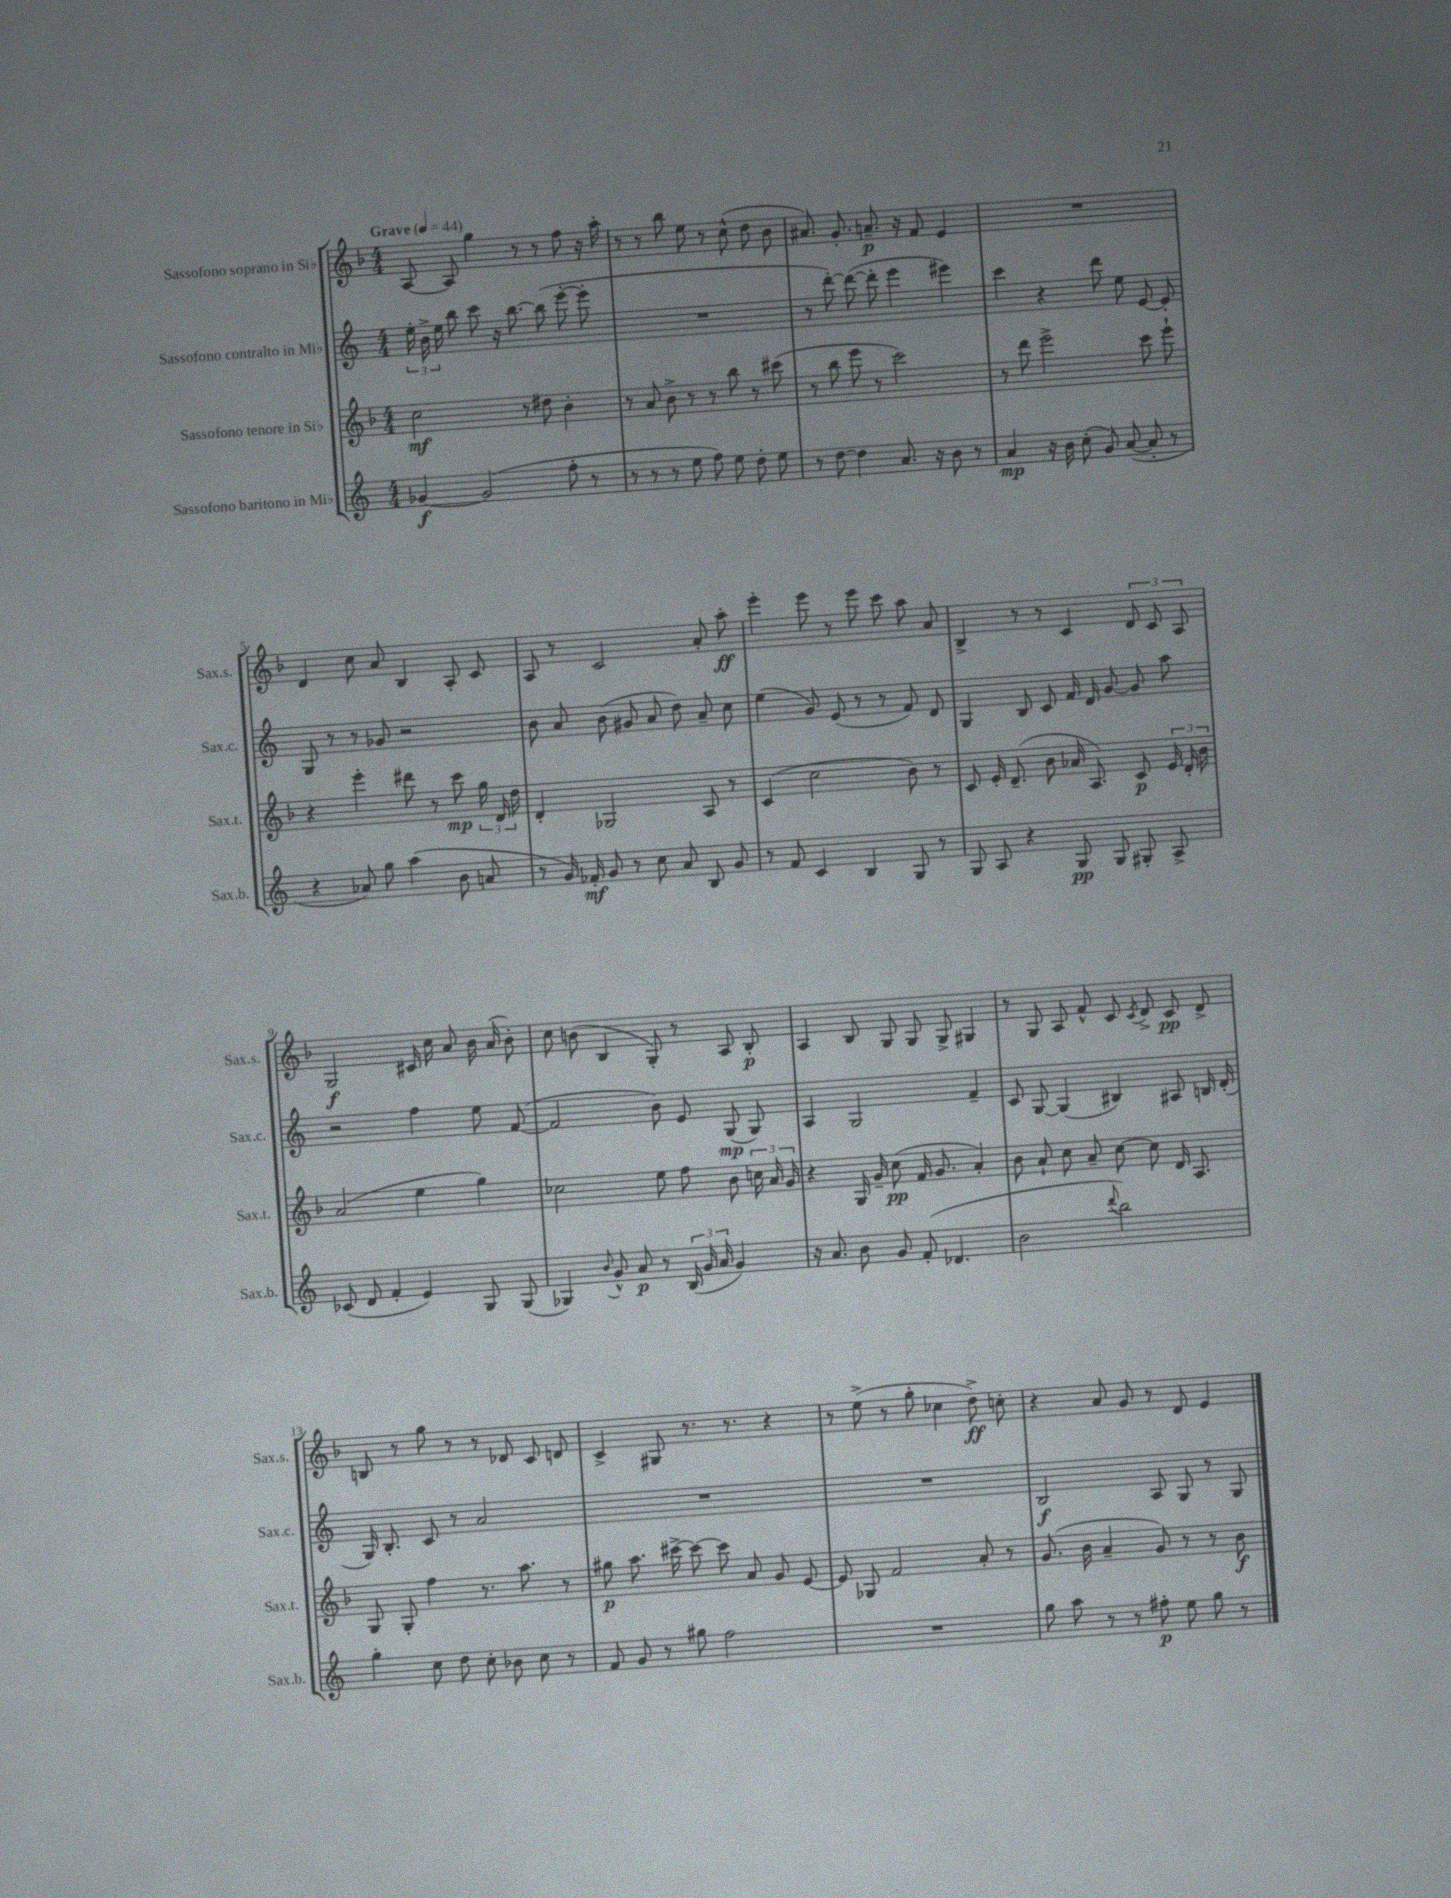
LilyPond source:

<<
\new StaffGroup <<
\new Staff = "s0" \with { instrumentName = "Sassofono soprano in Sib" shortInstrumentName = "Sax.s." } {
    \clef treble \key f \major \numericTimeSignature \time 4/4 \tempo "Grave" 4 = 44
    \autoBeamOff a8~ a8 g''4 r8 r8 f''8 r16 a''16-. |
    r8 r8 bes''8 e''8 r8 c''8-^( d''8 bes'8 |
    ais'8.) g'8.-. a'8.--\p r16 f'8 e'4 |
    R1 |
    d'4 c''8 a'8 bes4 a8-. c'8 |
    a8 r8 c'2 a'8-. a''8-.\ff |
    e'''4-. e'''8 r8 e'''8 c'''8 a''8 a'8 |
    bes4-> r8 r8 c'4 \tuplet 3/2 { d'8 c'8 a8 } |
    g2\f cis'16 c''16 a'8 bes'16 a'16( bes'8-.) |
    c''8 b'8( bes4 g8-.) r8 a8 bes8-.\p |
    a4 bes8 g8 g8 g8-> gis4 |
    r8 g8 a8 f'8-^ c'8 \acciaccatura { c'8 } d'8-> c'8\pp d'8-> |
    b8 r8 g''8 r8 r8 des'8 c'8 d'8 |
    c'4-> gis8 r8. r8. r4 |
    r8 e''8->( r8 g''8-. ces''4 d''8->\ff) c''8-. |
    r4 a'8 g'8 r8 d'8 e'4 \bar "|." |
}
\new Staff = "s1" \with { instrumentName = "Sassofono contralto in Mib" shortInstrumentName = "Sax.c." } {
    \clef treble \key c \major \numericTimeSignature \time 4/4
    \autoBeamOff \tuplet 3/2 { e''16-. b'16-> e''16 } b''8 c'''8 r16 b''8.~ b''8( e'''8~-. e'''8-. |
    R1 |
    r8 d'''8~-.) d'''8~( d'''8-. e'''4 eis'''4) |
    c'''4 r4 d'''8 e''8 e'8~ e'8-. |
    g8 r8 r8 ges'8 r2 |
    b'8 a'8 b'8( gis'8 a'8 d''8) a'8-- c''8 |
    e''4( g'8) e'8( r8 r8 f'8) d'8 |
    g4 b8 c'8 f'16 d'16 g'8~ g'8 a''8 |
    r2 f''4 e''8 f'8~( |
    f'2 b'8) e'8 g8\mp( g8) |
    a4 g2 f'4-- |
    c'8 g8~ g4( bis4) ais8 b16 d'16-.( |
    g16) b8.-. c'8 r8 a'2 |
    R1 |
    R1 |
    b2\f a8 g8 r8 g8 \bar "|." |
}
\new Staff = "s2" \with { instrumentName = "Sassofono tenore in Sib" shortInstrumentName = "Sax.t." } {
    \clef treble \key f \major \numericTimeSignature \time 4/4
    \autoBeamOff c''2\mf r8 dis''8 bes'4-. |
    r8 a'8 bes'8-> r8 r8 bes''8 r8 cis'''8( |
    r8 bes''8 e'''8 r8 c'''2) |
    r8 d'''8 e'''2-> c'''8 e'''8-! |
    r4 e'''4-. dis'''8 r8 c'''8\mp \tuplet 3/2 { g''16 d'16 d''16 } |
    d'4-. ges2 a8 r8 |
    c'4( c''2 bes'8) r8 |
    c'8 e'16-. d'8.--( bes'8 aes'16 a8.) c'8\p \tuplet 3/2 { e'16 d'16-. bes'16 } |
    a'2( e''4 g''4) |
    ces''2 e''8 f''8 bes'8 \tuplet 3/2 { c''16 a'16 g'16 } |
    r4 g16 g'16-- c''8\pp( f'16 g'8. a'4-.) |
    bes'8 a'8-! c''8 a'8-- c''8~ c''8 d'16 a8. |
    g8 g8-. f''4 r8. a''8. r8 |
    gis''8\p a''8. cis'''16~-> cis'''8~ cis'''8 a'8 g'8 e'8~ |
    e'8 ges8 f'2 a'8-. r8 |
    g'8.( bes'16 a'4-- g'8) r8 r8 bes'8\f \bar "|." |
}
\new Staff = "s3" \with { instrumentName = "Sassofono baritono in Mib" shortInstrumentName = "Sax.b." } {
    \clef treble \key c \major \numericTimeSignature \time 4/4
    \autoBeamOff ges'4~\f ges'2( f''8-. r8 |
    r8 r8 r8 e''8 f''8) e''8 d''8-. e''8 |
    r8 d''8~ d''4 a'8. r16 b'8 r8 |
    a'4\mp r16 b'16 c''8-.( g'8) a'8~( a'8-. r8 |
    r4 aes'8) g''8 a''4( b'8 a'8 |
    r8 g'16) fes'16-.\mf g'8 r8 c''8 a'8 b8 g'8 |
    r8 f'8 c'4 b4 g8 r8 |
    g8 a8 r4 g8\pp g8 gis8-. a8-> |
    ces'8( d'8 f'4-. e'4) g8 g8( |
    ges4) \appoggiatura { b'8 } g'8-^ a'8\p r8 \tuplet 3/2 { b16( g'16 a'16 } g'4) |
    r16 a'8. b'8 g'8 f'8-.( des'4. |
    b'2 \appoggiatura { d'''8 } b''2) |
    g''4-. c''8 d''8 c''8-. bes'8 c''8 r8 |
    f'8 g'8 r8 gis''8 f''2 |
    R1 |
    g''8 a''8 r8 r8 fis''8-.\p e''8 g''8 r8 \bar "|." |
}
>>
>>
